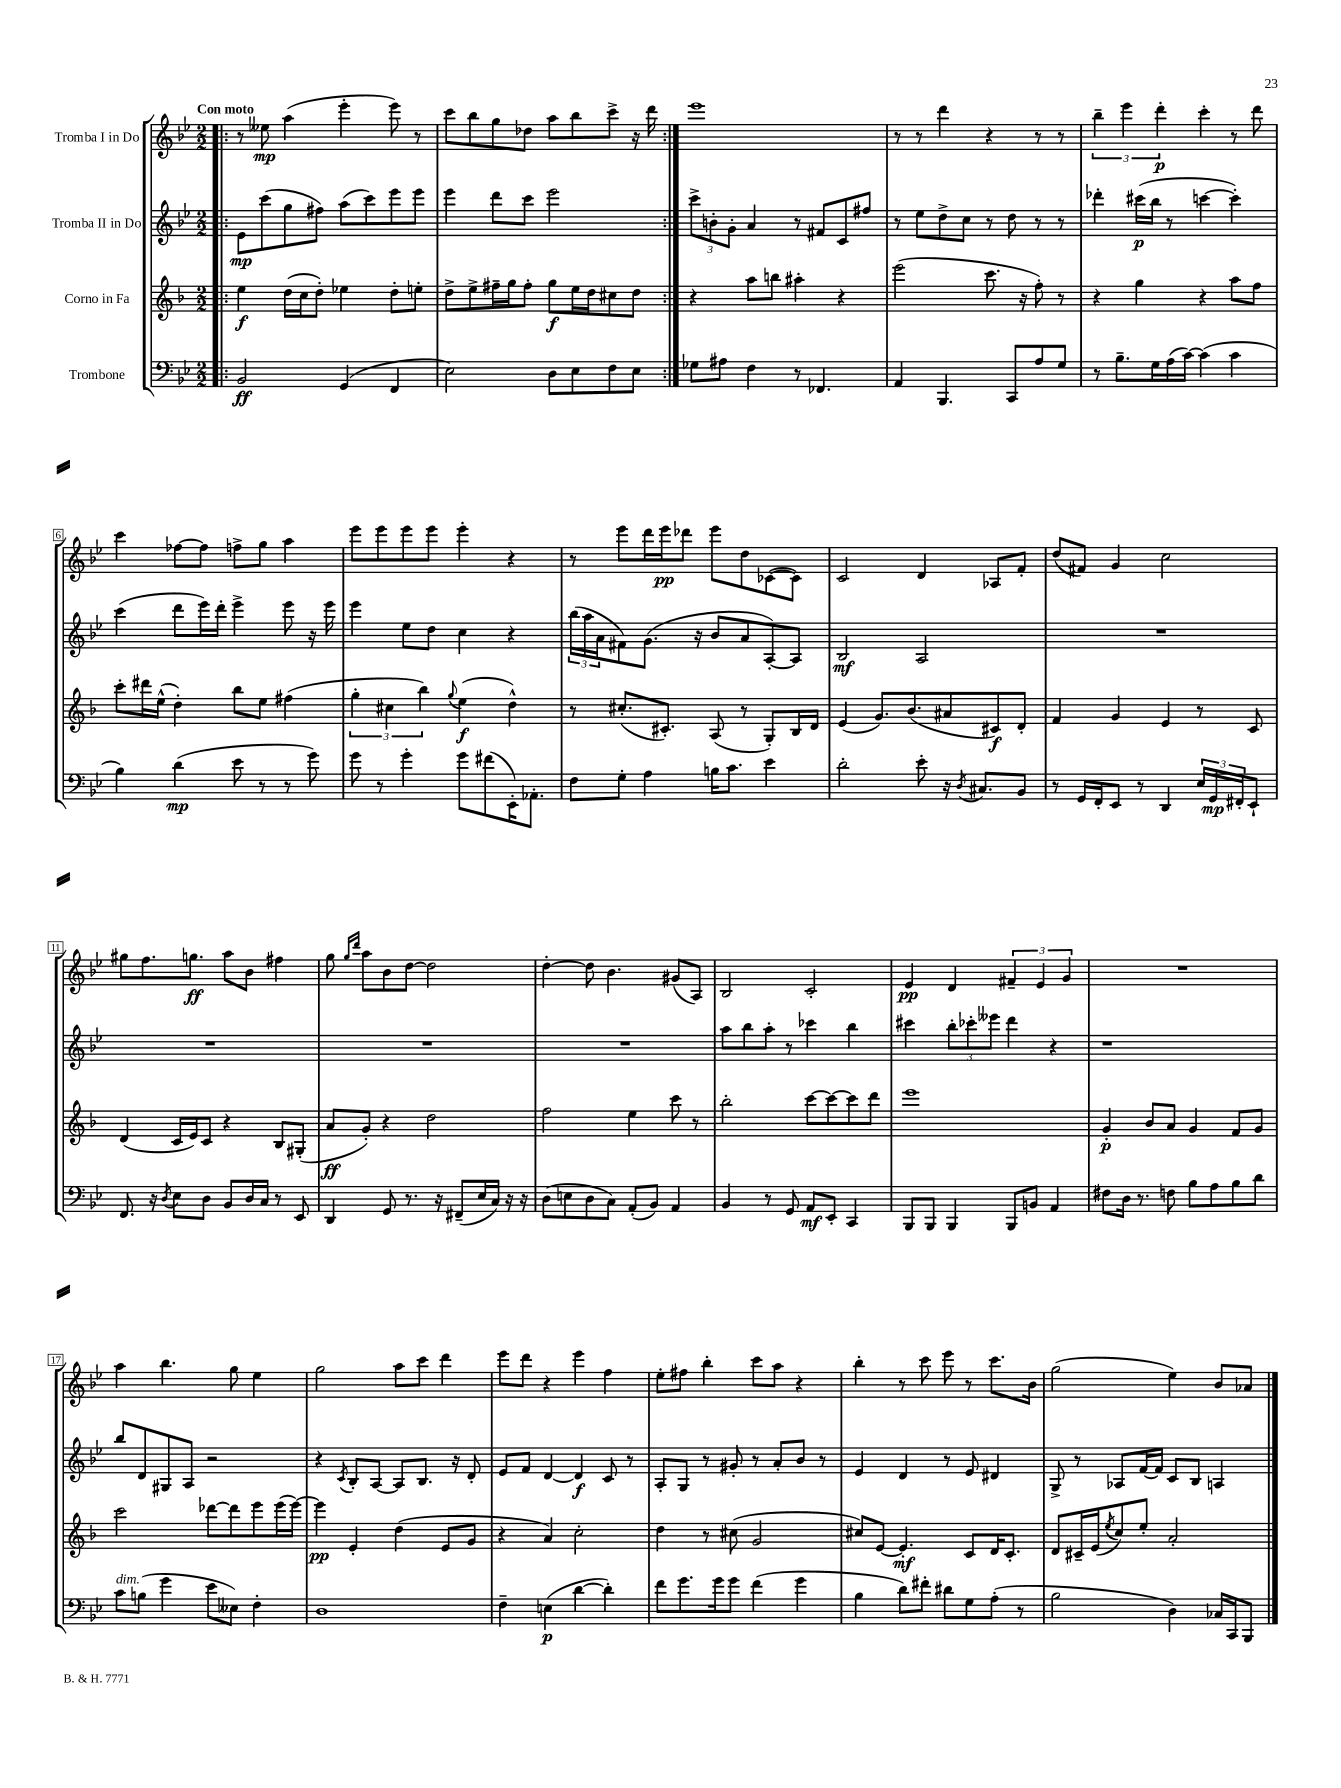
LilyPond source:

<<
\new StaffGroup <<
\new Staff = "s0" \with { instrumentName = "Tromba I in Do" } {
    \clef treble \key bes \major \numericTimeSignature \time 2/2 \tempo "Con moto"
    \repeat volta 2 { \bar ".|:" r8 eeses''8\mp a''4( ees'''4-. ees'''8) r8 |
    c'''8 bes''8 g''8 des''8 a''8 bes''8 c'''8-> r16 d'''16 | }
    ees'''1 |
    r8 r8 d'''4 r4 r8 r8 |
    \tuplet 3/2 { bes''4-- ees'''4 d'''4-.\p } c'''4-. r8 d'''8 |
    c'''4 fes''8~ fes''8 f''8-> g''8 a''4 |
    ees'''8 ees'''8 ees'''8 ees'''8 ees'''4-. r4 |
    r8 ees'''8 d'''16 ees'''16\pp des'''8 ees'''8 d''8 ces'8~( ces'8) |
    c'2 d'4 aes8 f'8-. |
    d''8( fis'8) g'4 c''2 |
    gis''8 f''8. g''8.\ff a''8 bes'8 fis''4 |
    g''8 \grace { g''16 d'''16 } a''8 bes'8 d''8~ d''2 |
    d''4~-. d''8 bes'4. gis'8( a8) |
    bes2 c'2-. |
    ees'4\pp d'4 \tuplet 3/2 { fis'4-- ees'4 g'4 } |
    R1 |
    a''4 bes''4. g''8 ees''4 |
    g''2 a''8 c'''8 d'''4 |
    ees'''8 d'''8 r4 ees'''4 f''4 |
    ees''8-. fis''8 bes''4-. c'''8 a''8 r4 |
    bes''4-. r8 c'''8 ees'''8 r8 c'''8. bes'16 |
    g''2( ees''4) bes'8 aes'8 \bar "|." |
}
\new Staff = "s1" \with { instrumentName = "Tromba II in Do" } {
    \clef treble \key bes \major \numericTimeSignature \time 2/2
    \repeat volta 2 { \bar ".|:" ees'8\mp c'''8( g''8 fis''8) a''8( c'''8) ees'''8 ees'''8 |
    ees'''4 d'''8 c'''8 ees'''2 | }
    \tuplet 3/2 { c'''8-> b'8-. g'8-. } a'4 r8 fis'8 c'8 fis''8 |
    r8 ees''8 d''8-> c''8 r8 d''8 r8 r8 |
    des'''4-. cis'''16\p( bes''16 r8 c'''4~ c'''4-.) |
    c'''4( d'''8 ees'''16) d'''16-. ees'''4-> ees'''8 r16 ees'''16 |
    ees'''4 ees''8 d''8 c''4 r4 |
    \tuplet 3/2 { bes''16( a''16 a'16 } fis'8) g'8.( r16 bes'8 a'8 a8~-.) a8 |
    bes2\mf a2 |
    R1 |
    R1 |
    R1 |
    R1 |
    a''8 bes''8 a''8-. r8 ces'''4 bes''4 |
    cis'''4 \tuplet 3/2 { bes''8-. ces'''8-. eeses'''8 } d'''4 r4 |
    r1 |
    bes''8 d'8 gis8 a8 r2 |
    r4 \acciaccatura { c'8 } bes8-. a8~ a8 bes8. r16 d'8-. |
    ees'8 f'8 d'4~ d'4\f c'8 r8 |
    a8-. g8 r8 gis'8-. r8 a'8-. bes'8 r8 |
    ees'4 d'4 r8 ees'8 dis'4 |
    g8-> r8 aes8 f'16~ f'16 c'8 bes8 a4 \bar "|." |
}
\new Staff = "s2" \with { instrumentName = "Corno in Fa" } {
    \clef treble \key f \major \numericTimeSignature \time 2/2
    \repeat volta 2 { \bar ".|:" e''4\f d''16( c''16 d''8-.) ees''4 d''8-. e''8-. |
    d''8-> e''8-> fis''16-- g''16 fis''8-. g''8\f e''16 d''16 cis''8 d''8 | }
    r4 a''8 b''8 ais''4-. r4 |
    e'''2( c'''8. r16 f''8-.) r8 |
    r4 g''4 r4 a''8 f''8 |
    c'''8-. dis'''16 e''16-^( d''4-.) bes''8 e''8 fis''4( |
    \tuplet 3/2 { g''4-. cis''4 bes''4) } \appoggiatura { g''8 } e''4\f( d''4-^) |
    r8 cis''8.-.( cis'8.-.) a8( r8 g8-.) bes16 d'16 |
    e'4( g'8.) bes'8.( ais'8 cis'8\f) d'8-. |
    f'4 g'4 e'4 r8 c'8 |
    d'4( c'16 e'16) c'8 r4 bes8 gis8-.( |
    a'8\ff g'8-.) r4 d''2 |
    f''2 e''4 c'''8 r8 |
    bes''2-. c'''8~ c'''8~ c'''8 d'''8 |
    e'''1 |
    g'4-.\p bes'8 a'8 g'4 f'8 g'8 |
    c'''2 des'''8~ des'''8 e'''8 e'''16( e'''16~) |
    e'''4\pp e'4-. d''4( e'8 g'8 |
    r4 a'4) c''2-. |
    d''4 r8 cis''8( g'2 |
    cis''8) e'8~ e'4.-.\mf c'8 d'16 c'8.-. |
    d'8 cis'16-- e'16( \acciaccatura { e''8 } c''8) e''8-. a'2-. \bar "|." |
}
\new Staff = "s3" \with { instrumentName = "Trombone" } {
    \clef bass \key bes \major \numericTimeSignature \time 2/2
    \repeat volta 2 { \bar ".|:" bes,2\ff g,4( f,4 |
    ees2) d8 ees8 f8 ees8 | }
    ges8 ais8 f4 r8 fes,4. |
    a,4 bes,,4. c,8 a8 g8 |
    r8 bes8.-- g16 a16( c'16~) c'4( c'4 |
    bes4) d'4\mp( ees'8 r8 r8 g'8) |
    g'8 r8 g'4-. g'8 fis'8( ees,16-.) aes,8.-. |
    f8 g8-. a4 b16 c'8. ees'4 |
    d'2-. ees'8-. r16 \acciaccatura { d8 } cis8. bes,8 |
    r8 g,16 f,16-. ees,8 r8 d,4 \tuplet 3/2 { ees16 g,16\mp fis,16-. } ees,8-! |
    f,8. r16 \acciaccatura { d8 } ees8 d8 bes,8 d16 c16 r8 ees,8 |
    d,4 g,8 r8. r16 fis,8--( ees16 c16) r16 r16 |
    d8( e8 d8 c8) a,8-.( bes,8) a,4 |
    bes,4 r8 g,8 a,8\mf ees,8-. c,4 |
    bes,,8 bes,,8 bes,,4 bes,,8 b,8 a,4 |
    fis8 d16 r8. f8 bes8 a8 bes8 d'8 |
    c'8^\markup { \italic "dim." } b8( g'4 ees'8 eeses8) f4-. |
    d1 |
    f4-- e4\p( d'4~ d'4-.) |
    f'8 g'8. g'16 g'8 f'4( g'4 |
    bes4 d'8) fis'8-. dis'8 g8 a8-.( r8 |
    bes2 d4) ces16 c,16 bes,,8 \bar "|." |
}
>>
>>
\layout { \context { \Score \override BarNumber.stencil = #(make-stencil-boxer 0.1 0.3 ly:text-interface::print) } }
